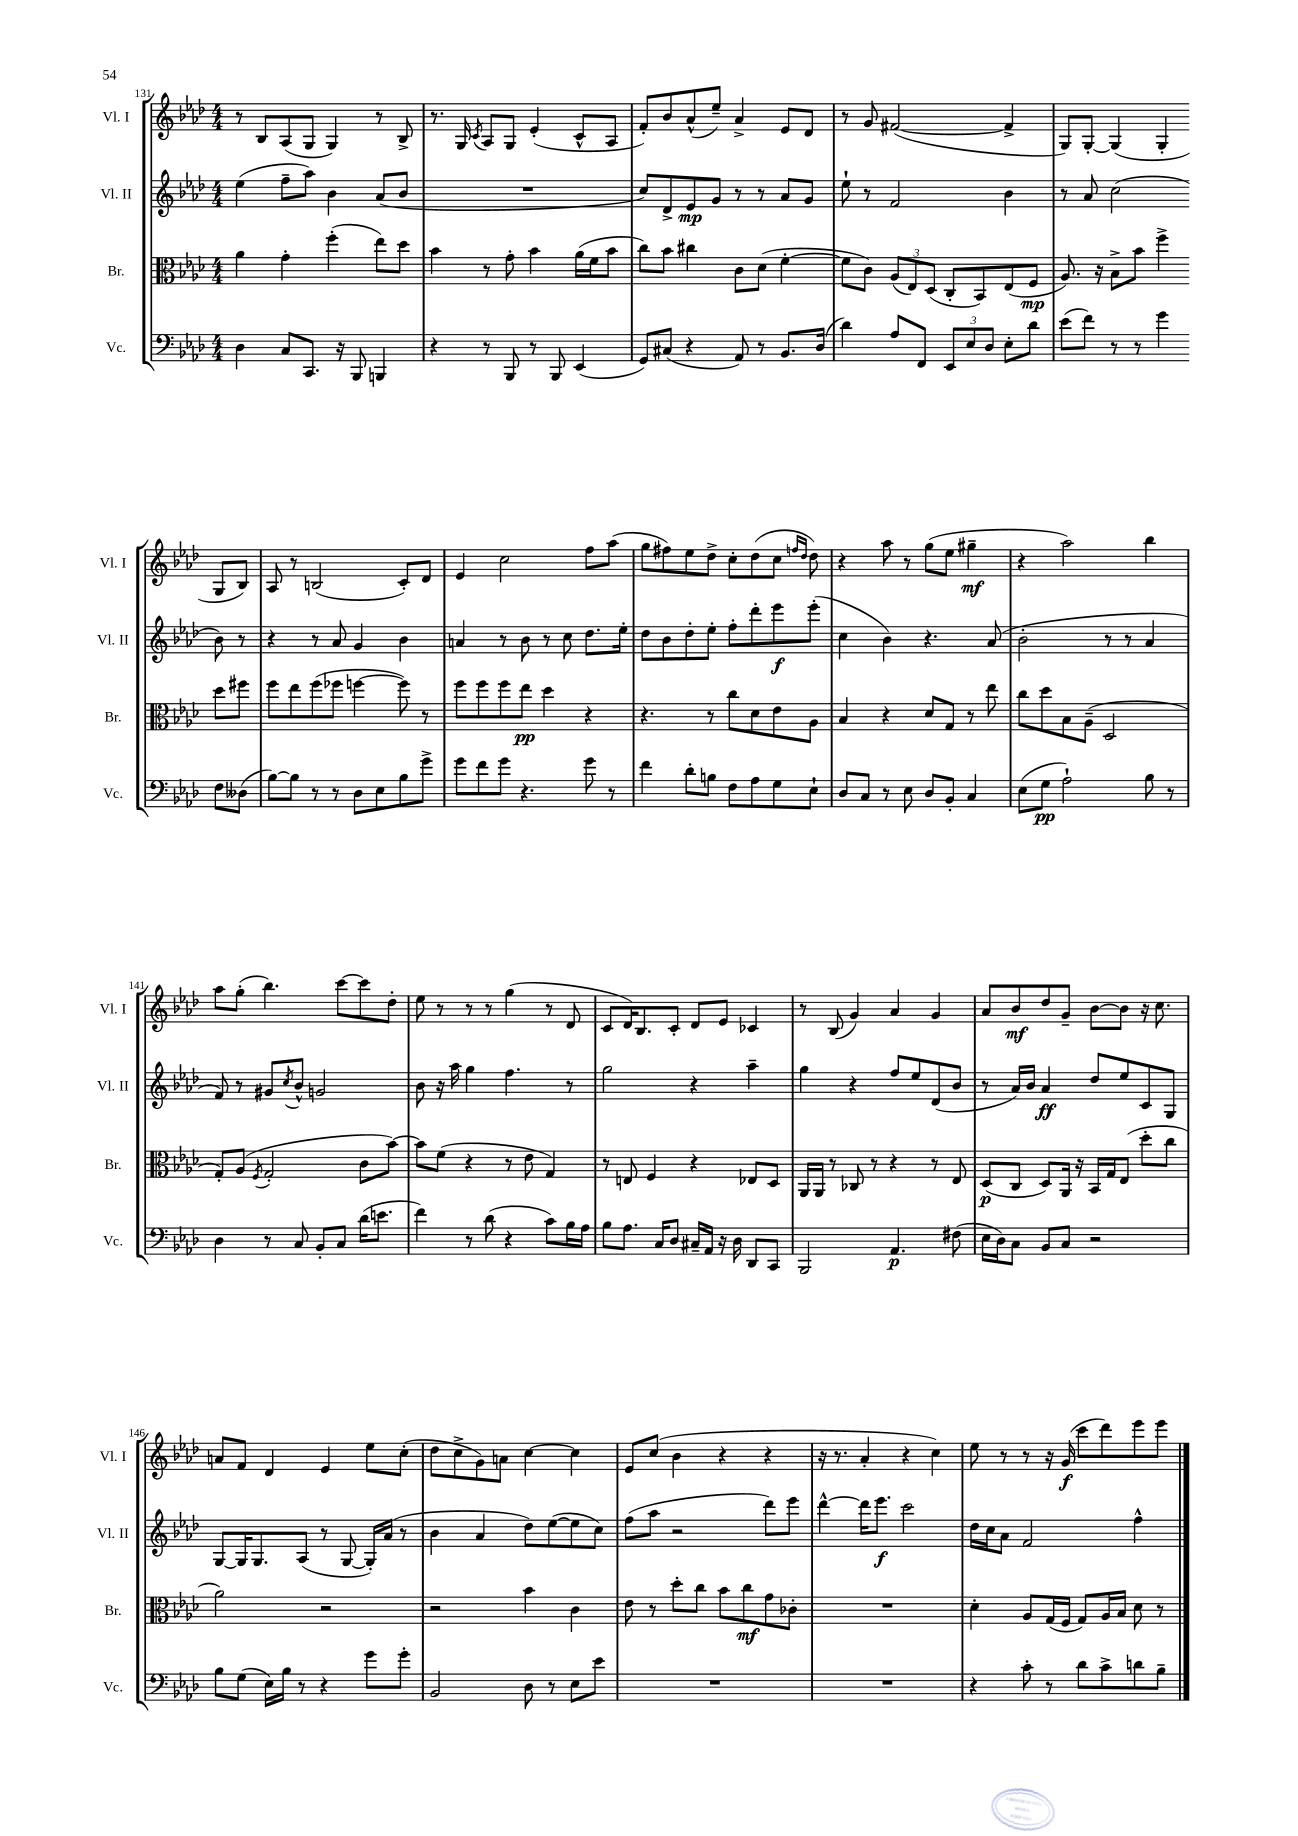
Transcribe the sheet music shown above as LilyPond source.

<<
\new StaffGroup <<
\new Staff = "s0" \with { instrumentName = "Vl. I" shortInstrumentName = "Vl. I" } {
    \clef treble \key aes \major \numericTimeSignature \time 4/4
    r8 bes8 aes8( g8 g4) r8 bes8-> |
    r8. g16 \acciaccatura { c'8 } aes8 g8 ees'4-.( c'8-^ aes8 |
    f'8-.) bes'8 aes'8-^( ees''8--) aes'4-> ees'8 des'8 |
    r8 g'8 fis'2~( fis'4-> |
    g8) g8~-. g4( g4-. g8 bes8) |
    aes8 r8 b2( c'8-.) des'8 |
    ees'4 c''2 f''8 aes''8( |
    g''8 fis''8) ees''8 des''8-> c''8-. des''8( c''8 \grace { f''16 des''16 } des''8) |
    r4 aes''8 r8 g''8( ees''8 gis''4--\mf |
    r4 aes''2) bes''4 |
    aes''8 g''8-.( bes''4.) c'''8~ c'''8 des''8-. |
    ees''8 r8 r8 r8 g''4( r8 des'8 |
    c'8 des'16) bes8. c'8-. des'8 ees'8 ces'4 |
    r8 bes8( g'4) aes'4 g'4 |
    aes'8 bes'8\mf des''8 g'8-- bes'8~ bes'8 r16 c''8. |
    a'8 f'8 des'4 ees'4 ees''8 c''8-.( |
    des''8 c''8-> g'8) a'8 c''4~ c''4 |
    ees'8 c''8( bes'4 r4 r4 |
    r16 r8. aes'4-. r4 c''4) |
    ees''8 r8 r8 r16 g'16\f( c'''8 des'''8) ees'''8 ees'''8 \bar "|." |
}
\new Staff = "s1" \with { instrumentName = "Vl. II" shortInstrumentName = "Vl. II" } {
    \clef treble \key aes \major \numericTimeSignature \time 4/4
    ees''4( f''8-- aes''8) bes'4 aes'8( bes'8 |
    R1 |
    c''8) des'8-> ees'8\mp g'8 r8 r8 aes'8 g'8 |
    ees''8-! r8 f'2 bes'4 |
    r8 aes'8 c''2( bes'8) r8 |
    r4 r8 aes'8 g'4 bes'4 |
    a'4 r8 bes'8 r8 c''8 des''8. ees''16-. |
    des''8 bes'8 des''8-. ees''8-. f''8-. des'''8-. ees'''8\f ees'''8-.( |
    c''4 bes'4) r4. aes'8( |
    bes'2-. r8 r8 aes'4 |
    f'8) r8 gis'8 \acciaccatura { c''8 } bes'8-^ g'2 |
    bes'8 r16 aes''16 g''4 f''4. r8 |
    g''2 r4 aes''4-- |
    g''4 r4 f''8 ees''8 des'8( bes'8 |
    r8 aes'16) bes'16 aes'4\ff des''8 ees''8 c'8 g8 |
    g8~ g16 g8. aes8( r8 g8~ g16-.) aes'16( r8 |
    bes'4 aes'4 des''8) ees''8~( ees''8 c''8) |
    f''8( aes''8 r2 des'''8) ees'''8 |
    des'''4~-^ des'''16 ees'''8.\f c'''2 |
    des''16 c''16 aes'8 f'2 f''4-^ \bar "|." |
}
\new Staff = "s2" \with { instrumentName = "Br." shortInstrumentName = "Br." } {
    \clef alto \key aes \major \numericTimeSignature \time 4/4
    aes'4 g'4-. f''4-.( ees''8) des''8 |
    bes'4 r8 g'8-. bes'4 aes'16( f'16 bes'8 |
    c''8) bes'8 cis''4 c'8 des'8( f'4~-. |
    f'8 c'8) \tuplet 3/2 { aes8( ees8) des8( } c8-. bes,8) ees8( f8\mp |
    aes8.) r16 bes8-> bes'8 f''4-> des''8 fis''8 |
    f''8 ees''8 f''8( fes''8 f''4~ f''8) r8 |
    f''8 f''8 f''8 ees''8\pp des''4 r4 |
    r4. r8 c''8 des'8 ees'8 aes8 |
    bes4 r4 des'8 g8 r8 ees''8 |
    c''8 des''8 bes8 aes8--( des2 |
    g8-.) aes8( \acciaccatura { f8 } g2-. c'8 bes'8~) |
    bes'8 f'8( r4 r8 ees'8 g4) |
    r8 e8 f4 r4 ees8 des8 |
    aes,16 aes,16 r8 ces8 r8 r4 r8 ees8 |
    des8\p( c8 des8) aes,16 r16 bes,16 g16 ees8( des''8-. c''8 |
    aes'2) r2 |
    r2 bes'4 c'4 |
    ees'8 r8 des''8-. c''8 bes'8 c''8\mf g'8 ces'8-. |
    R1 |
    des'4-. aes8 g16( f16 g8) aes16 bes16 des'8 r8 \bar "|." |
}
\new Staff = "s3" \with { instrumentName = "Vc." shortInstrumentName = "Vc." } {
    \clef bass \key aes \major \numericTimeSignature \time 4/4
    des4 c8 c,8. r16 bes,,8 b,,4 |
    r4 r8 bes,,8 r8 bes,,8 ees,4( |
    g,8) cis8( r4 aes,8) r8 bes,8. des16( |
    des'4) aes8 f,8 \tuplet 3/2 { ees,8 ees8 des8 } ees8-. des'8 |
    ees'8( f'8) r8 r8 g'4 f8 deses8( |
    bes8~) bes8 r8 r8 des8 ees8 bes8 g'8-> |
    g'8 f'8 g'8 r4. g'8 r8 |
    f'4 des'8-. b8 f8 aes8 g8 ees8-! |
    des8 c8 r8 ees8 des8 bes,8-. c4 |
    ees8( g8\pp aes2-!) bes8 r8 |
    des4 r8 c8 bes,8-. c8 des'16( e'8. |
    f'4) r8 des'8( r4 c'8) bes16 aes16 |
    bes8 aes8. c16 des8 cis16-- aes,16 r16 des16 des,8 c,8 |
    bes,,2 aes,4.\p fis8( |
    ees16 des16) c8 bes,8 c8 r2 |
    bes8 g8( ees16) bes16 r8 r4 g'8 g'8-. |
    bes,2 des8 r8 ees8 ees'8 |
    R1 |
    R1 |
    r4 c'8-. r8 des'8 c'8-> d'8 bes8-- \bar "|." |
}
>>
>>
\layout { \context { \Score currentBarNumber = #131 } }
